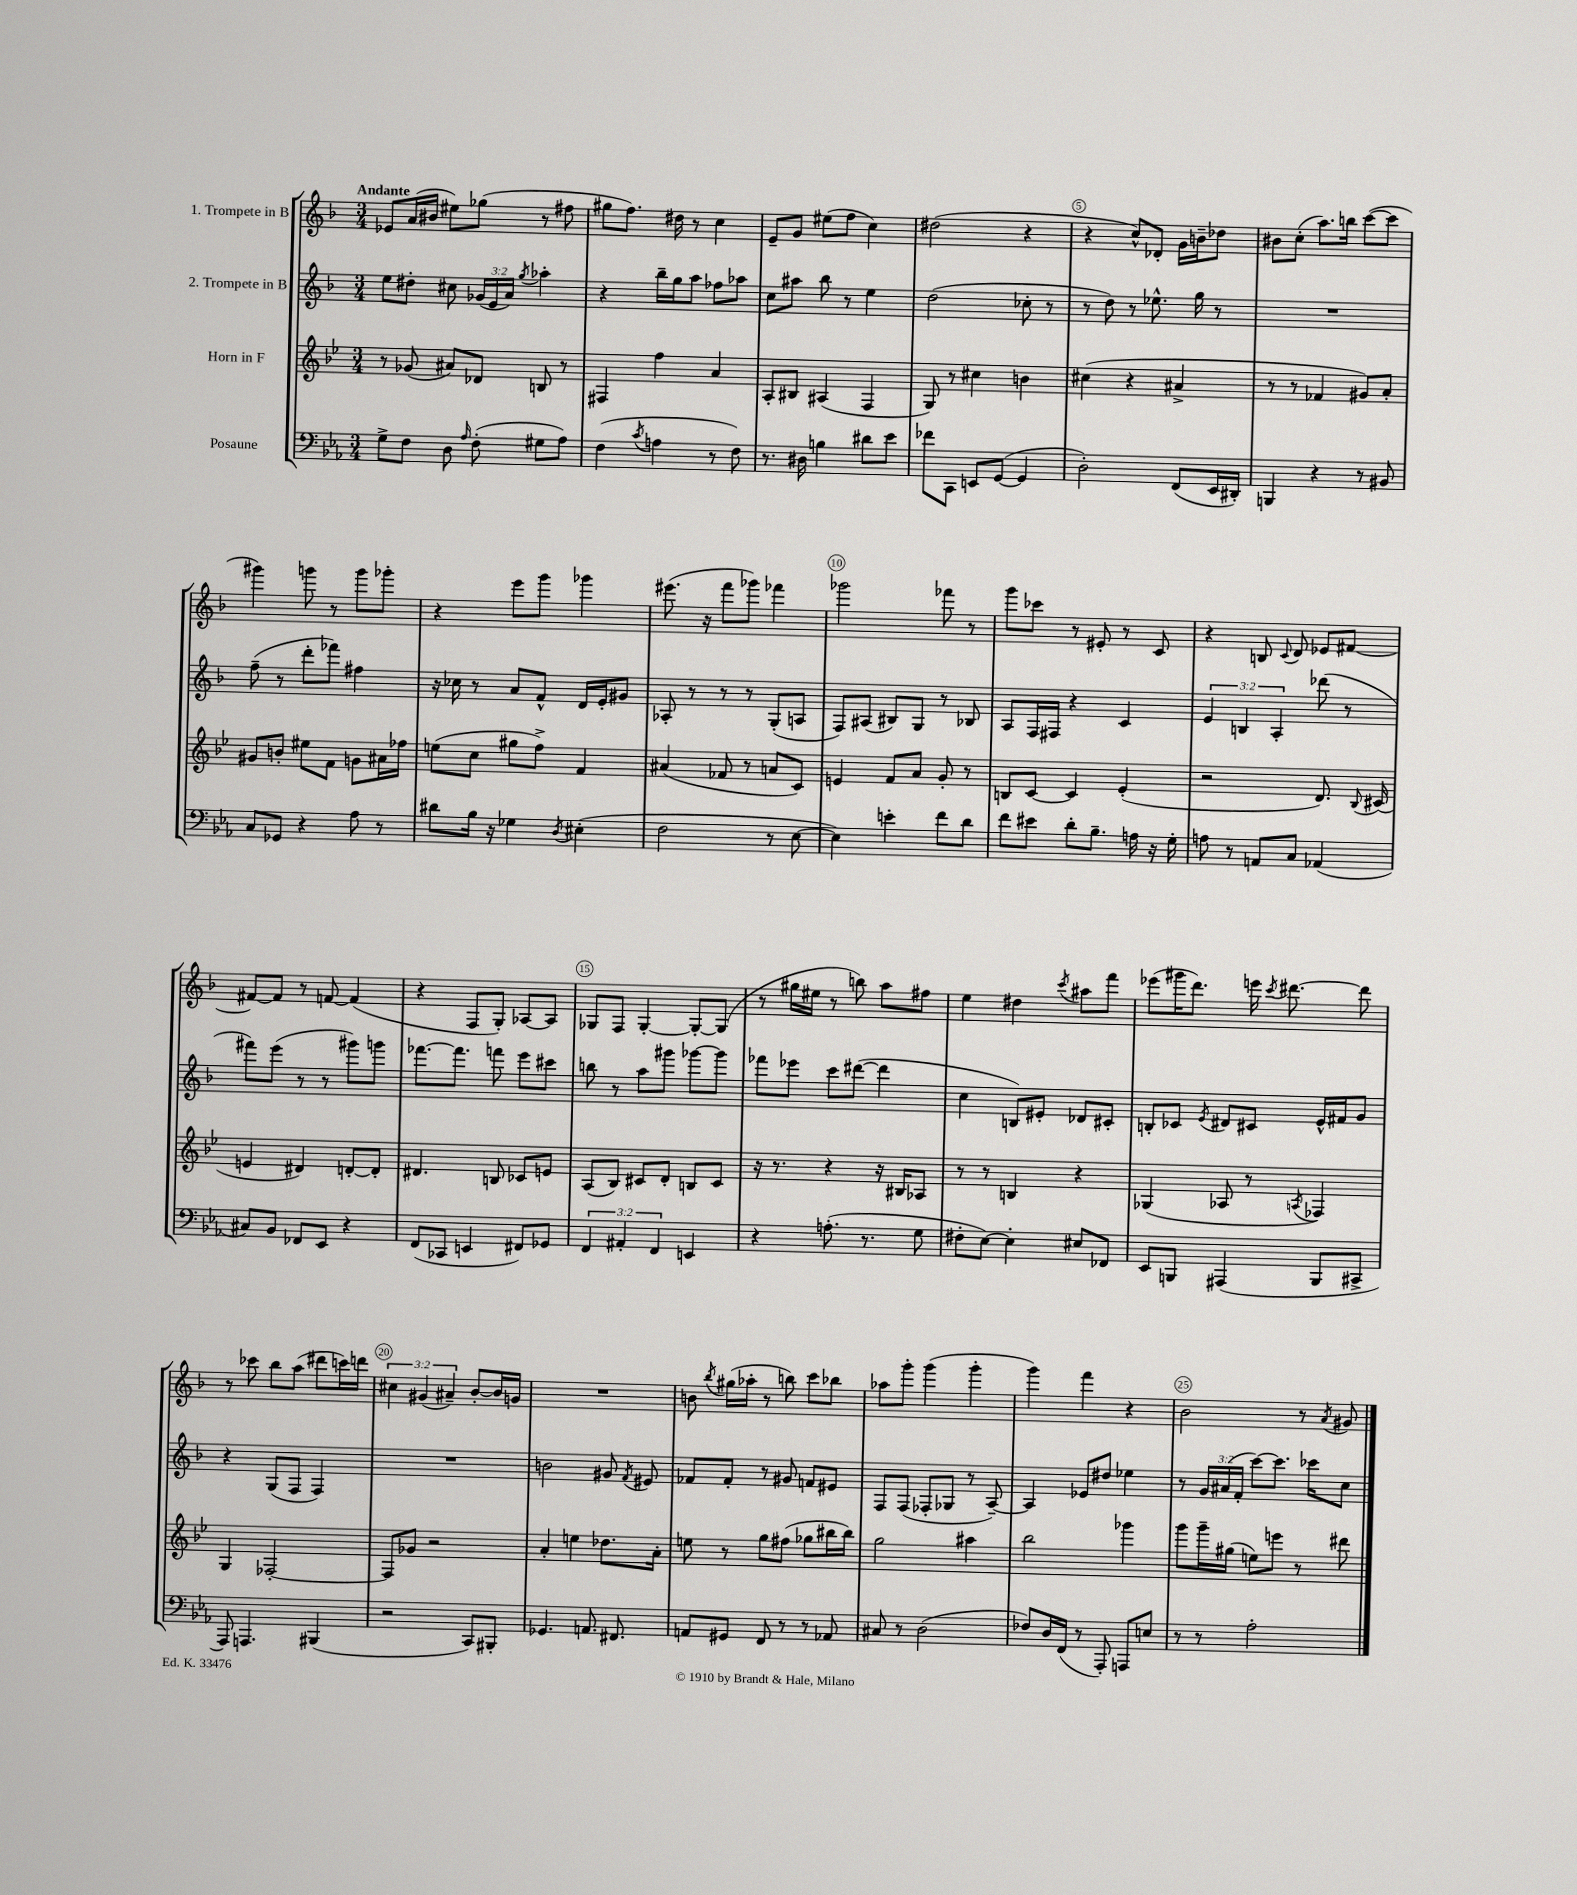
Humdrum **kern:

**kern	**kern	**kern	**kern
*staff4	*staff3	*staff2	*staff1
*clefF4	*clefG2	*clefG2	*clefG2
*k[b-e-a-]	*k[b-e-]	*k[b-]	*k[b-]
*M3/4	*M3/4	*M3/4	*M3/4
8G^	8r	8ee	8e-
8F	(8g-	8dd#'	(16a
.	.	.	16b#
8D	8a#)	8cc#	8ee#)
16qqA-	.	.	.
(8F'	8d-	(24g-	(8gg-
.	.	24e	.
.	.	24a)	.
.	.	8qgg	.
8G#	8B	4aa-'	8r
8A-)	8r	.	8ff#
=	=	=	=
(4F	4F#	4r	8gg#
.	.	.	8.ff)
8qc	.	.	.
4A	4ff	16bb-~	.
.	.	16gg	16dd#
.	.	8aa	8r
8r	4a	8ff-	4cc
8F)	.	8aa-	.
=	=	=	=
8.r	8A'	8cc	8e~
.	8B#	8aa#	8g
16D#	.	.	.
4B	(4A#	8bb-	(8ee#
.	.	8r	8ff
8d#	4F	4ee	4cc)
8e-	.	.	.
=	=	=	=
8f-	8G)	(2dd	(2dd#
8CC	8r	.	.
8EE	4cc#	.	.
([8GG	.	.	.
4GG]	4b	8cc-'	4r
.	.	8r	.
=	=	=	=
2D')	(4cc#	8r	4r
.	.	8dd)	.
.	4r	8r	8cc^^)
.	.	8.ee-^^	8d-'
(8FF	4a#^	.	16g
.	.	16gg	16b~
16EE-	.	8r	8dd-
16DD#')	.	.	.
=	=	=	=
4BBB	8r	2.r	8b#
.	8r	.	(8cc'
4r	4f-	.	8.aa)
.	.	.	16bb
8r	8g#)	.	([8ccc
8BB#	8a'	.	8ccc]
=	=	=	=
8C	8g#	(8ff~	4ggg#)
8GG-	8b'	8r	.
4r	8ee#	8ddd'	8ggg
.	8f	8fff-)	8r
8A-	8g	4ff#	8ggg
8r	16a#	.	8ggg-'
.	16ff-	.	.
=	=	=	=
8d#	(8ee	16r	4r
.	.	16cc-	.
16B-	8cc	8r	.
16r	.	.	.
4G-	8gg#	8a	8eee
.	8ff^)	8f^^	8ggg
8qD	.	.	.
(4E#'	4f	16d	4ggg-
.	.	16e'	.
.	.	8g#	.
=	=	=	=
2F	(4a#	8A-'	(8.eee#
.	.	8r	.
.	.	.	16r
.	8f-	8r	8fff
.	8r	8r	8ggg-)
8r	8a	(8G'	4fff-
[8E-	8c)	8A	.
=	=	=	=
4E-])	4e	8F)	2ggg-
.	.	(8A#	.
4e'	8f	8B#)	.
.	8a	8G	.
8f	8g'	8r	8fff-
8d	8r	8B-	8r
=	=	=	=
8f	8B	8A	8ggg
8e#	[8c	16F	8ccc-
.	.	16F#	.
8d'	4c]	4r	8r
8.B-~	.	.	8e#'
.	(4e-'	4c	8r
16A	.	.	.
16r	.	.	8c
16G'	.	.	.
=	=	=	=
8A	2r	6e	4r
8r	.	.	.
.	.	6B	.
8AA	.	.	8B
.	.	6A'	.
.	.	.	8qqc
8C	.	.	8d
(4AA-	8.d)	(8ddd-	8e-
.	.	8r	[8f#
.	8qqB-	.	.
.	(16c#	.	.
=	=	=	=
8C#)	4e	8fff#)	8f#_
8BB-	.	(8eee	8f#]
8FF-	4d#)	8r	8r
8EE-	.	8r	[8f
4r	[8d'	8ggg#)	(4f]
.	8d']	8ggg	.
=	=	=	=
(8FF	4.d#	[8.fff-	4r
8CC-	.	.	.
.	.	8.fff-]	.
4EE	.	.	8F
.	8B	8fff	8G')
8FF#)	8c-	8eee	[8A-
8GG-	8e	8ccc#	8A-]
=	=	=	=
6FF	(8A	8bb	8G-
.	8B-)	8r	8F
6AA#'	.	.	.
.	8c#	8aa	[4G-'
6FF	.	.	.
.	8d'	8ggg#	.
4EE	8B	[8ggg-	8G-'_
.	8c#	8ggg-]	(8G-]
=	=	=	=
4r	16r	8fff-	8r
.	8.r	.	.
.	.	8eee-	16gg#
.	.	.	16ee#
(8.A'	4r	8ccc	8r
.	.	([8ddd#	8bb)
8.r	.	.	.
.	16r	4ddd#]	8aa
.	16B#	.	.
8G	8A-	.	8ff#
=	=	=	=
8F#'	8r	4cc	4ee
[8E-)	8r	.	.
4E-']	4B	8B)	4dd#
.	.	8e#'	.
.	.	.	8qccc
8E#	4r	8d-	8aa#
8FF-	.	8c#'	8fff
=	=	=	=
8EE-	(4G-	8B'	(8eee-
8BBB	.	8c-	16ggg#
.	.	.	8.ddd)
.	.	8qe	.
(4AAA#	8A-	8d#	.
.	8r	8c#	16eee
.	.	.	8qccc
.	.	.	[8.ddd#
.	8qA	.	.
8BBB	4F-)	16e^^	.
.	.	16f#	.
8CC#^	.	8g	8ddd#]
=	=	=	=
8AAA-)	4G	4r	8r
4.AAA	.	.	8ccc-
.	[2F-'	(8G	8bb-
.	.	8F	(8aa
(4BBB#	.	4F)	8ddd#
.	.	.	16ccc)
.	.	.	16ddd
=	=	=	=
2r	8F-]	2.r	6cc#
.	8g-	.	.
.	.	.	(6g#
.	2r	.	.
.	.	.	6a#~)
8CC)	.	.	[8b-'
8BBB#'	.	.	16b-]
.	.	.	16g
=	=	=	=
4.GG-	4a'	2b	2.r
.	4ee	.	.
8.AA	.	.	.
.	8.dd-	8g#	.
8.FF#	.	.	.
.	.	8qf	.
.	.	8e#	.
.	16a'	.	.
=	=	=	=
8AA	8ee	8f-	8b
.	.	.	8qbb-
8GG#	8r	8f-'	(16gg#
.	.	.	16aa-'
8FF	8gg	8r	8r
8r	(8ff#	8g#	8bb)
8r	8gg-	8f	8ccc
8AA-	16bb#	8e#	8bb-
.	16bb#)	.	.
=	=	=	=
8C#	2gg	8F	8aa-
8r	.	(8F	8ggg'
(2D	.	8F-'	(4ggg
.	.	8G-	.
.	4aa#	8r	4ggg'
.	.	[8A~)	.
=	=	=	=
8F-)	2bb-	4A]	4ggg)
16D	.	.	.
(16FF	.	.	.
8r	.	8e-	4fff
8AAA-')	.	8dd#	.
8AAA	4ggg-	4ee-	4r
8E	.	.	.
=	=	=	=
8r	8ggg	8r	2b-
8r	16ggg~	24g	.
.	.	(24a#	.
.	(16gg#	.	.
.	.	24f'	.
2A-'	8ee)	[8ccc)	.
.	8eee	8.ccc]	.
.	8r	.	8r
.	.	16ccc-	.
.	.	.	8qa
.	8ddd#	8cc	8g#
==	==	==	==
*-	*-	*-	*-
